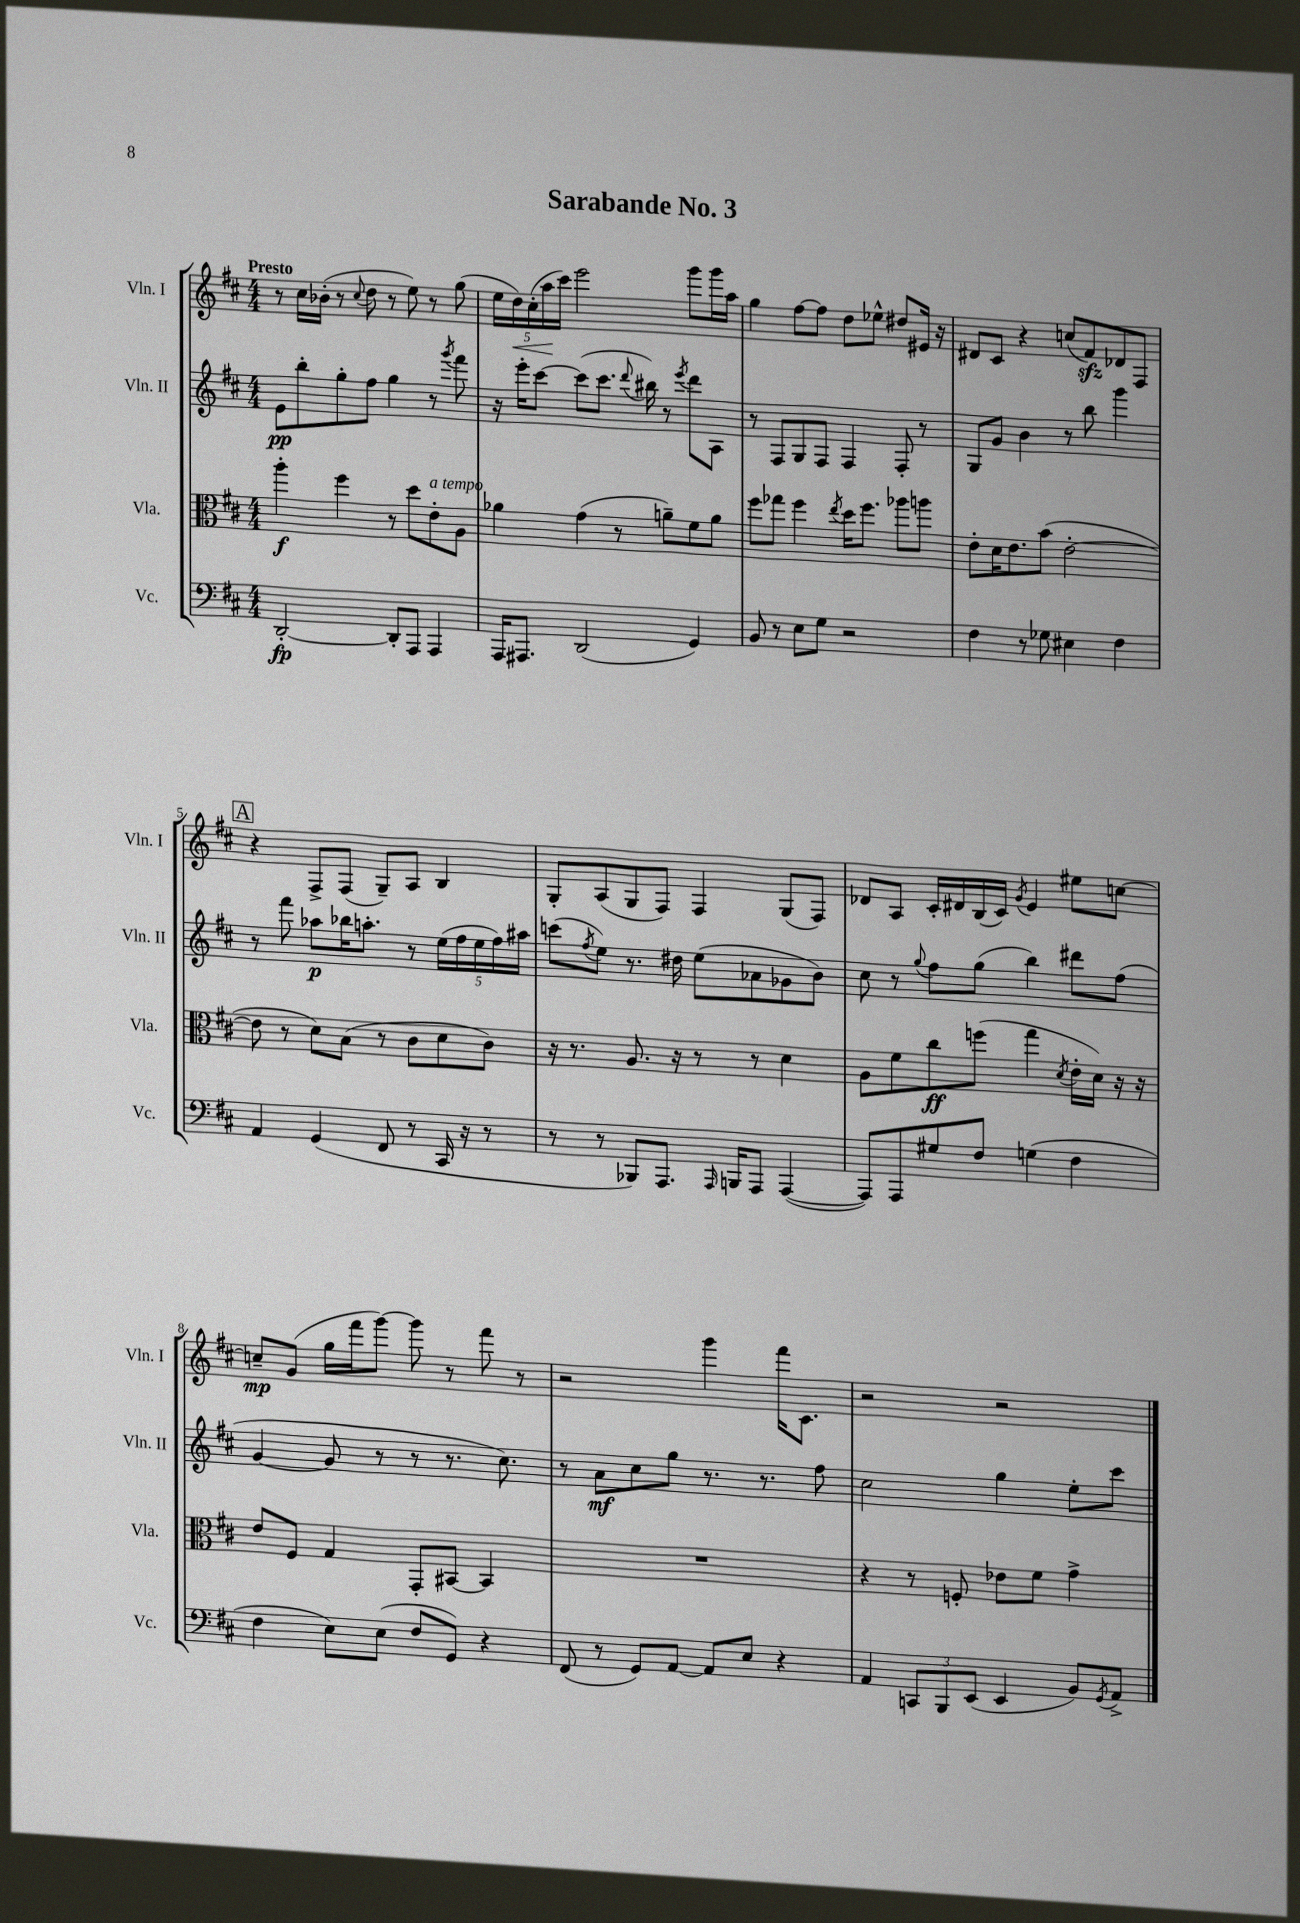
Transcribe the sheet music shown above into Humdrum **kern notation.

**kern	**dynam	**kern	**dynam	**kern	**dynam	**kern	**dynam
*part4	*part4	*part3	*part3	*part2	*part2	*part1	*part1
*staff4	*staff4	*staff3	*staff3	*staff2	*staff2	*staff1	*staff1
*I"Vc.	*	*I"Vla.	*	*I"Vln. II	*	*I"Vln. I	*
*I'Vc.	*	*I'Vla.	*	*I'Vln. II	*	*I'Vln. I	*
*clefF4	*	*clefC3	*	*clefG2	*	*clefG2	*
*k[f#c#]	*	*k[f#c#]	*	*k[f#c#]	*	*k[f#c#]	*
*M4/4	*	*M4/4	*	*M4/4	*	*M4/4	*
=1	=1	=1	=1	=1	=1	=1	=1
!	!	!	!	!	!	!LO:TX:a:B:t=Presto	!
[2DD'/	fp	4aa'\	f	8e\L	pp	8r	.
.	.	.	.	8bb'\	.	16cc#\LL	.
.	.	.	.	.	.	(16b-X'\JJ	.
.	.	4ff#\	.	8gg'\	.	8r	.
.	.	.	.	.	.	8qqcc#/	.
.	.	.	.	8ff#\J	.	8dd\	.
8DD'/L]	.	8r	.	4gg\	.	8r	.
8AAA/J	.	8dd\L	.	.	.	8ee\)	.
!	!	!LO:TX:a:i:t=a tempo	!	!	!	!	!
4AAA/	.	8e'\	.	8r	.	8r	.
.	.	.	.	8qggg/	.	.	.
.	.	8A\J	.	8fff#\	.	(8gg\	.
=2	=2	=2	=2	=2	=2	=2	=2
16AAA/KL	.	4a-X\	.	16r	.	20ee\LL	.
!	!	!	!	!	!	!	!LO:HP:b
.	.	.	.	.	.	20dd\)	<
8.AAA#X/J	.	.	.	16eee'\KL	.	.	.
.	.	.	.	.	.	(20cc#'\	.
.	.	.	.	[8ccc#\J	.	.	.
.	.	.	.	.	.	20aa\	.
.	.	.	.	.	.	20ccc#\JJ)	[
(2DD/	.	(4g\	.	(8ccc#\L]	.	2eee\	.
.	.	.	.	8.ccc#\J	.	.	.
.	.	8r	.	.	.	.	.
.	.	.	.	8qqddd/	.	.	.
.	.	.	.	16bb#X\)	.	.	.
.	.	8an~\L)	.	8r	.	.	.
.	.	.	.	8qeee/	.	.	.
4GG/)	.	8f#\	.	8ddd\L	.	8ggg\L	.
.	.	8a\J	.	8A\J	.	16ggg\L	.
.	.	.	.	.	.	16aa\JJ	.
=3	=3	=3	=3	=3	=3	=3	=3
8BB/	.	8ff#\L	.	8r	.	4gg\	.
8r	.	8gg-X\J	.	8F#/L	.	.	.
8E\L	.	4ff#\	.	8G/	.	[8ff#\L	.
8G\J	.	.	.	8F#/J	.	8ff#\J]	.
.	.	8qee/	.	.	.	.	.
2r	.	16dd\KL	.	4F#/	.	8dd\L	.
.	.	8.ff#\J	.	.	.	.	.
.	.	.	.	.	.	8ee-X^^\J	.
.	.	8aa-X\L	.	8F#'/	.	8dd#X/L	.
.	.	8aan\J	.	8r	.	16e#X/Jk	.
.	.	.	.	.	.	16r	.
=4	=4	=4	=4	=4	=4	=4	=4
4F#\	.	8e'\L	.	8G/L	.	8d#X/L	.
.	.	16d\K	.	8g/J	.	8c#/J	.
.	.	8.e\	.	.	.	.	.
8r	.	.	.	4b\	.	4r	.
8G-X\	.	(8b\J	.	.	.	.	.
4E#X\	.	[2e'\	.	8r	.	(8ccn/L	.
.	.	.	.	8bb\	.	8f#zz/)	.
4F#\	.	.	.	4ggg\	.	8d-X/	.
.	.	.	.	.	.	8F#/J	.
!!LO:LB:g=z
!!LO:REH:place=s1:t=A
=5	=5	=5	=5	=5	=5	=5	=5
4AA/	.	8e\]	.	8r	.	4r	.
.	.	8r	.	8fff#\	.	.	.
(4GG/	.	8d\L)	.	8aa-X\L	p	8F#^/L	.
.	.	(8B\J	.	16bb-X\K	.	(8F#/J	.
.	.	.	.	8.aan'\J	.	.	.
8FF#/	.	8r	.	.	.	8G~/L)	.
8r	.	8c#\L	.	8r	.	8A/J	.
16CC#/	.	8d\	.	(20ee\LL	.	4B/	.
.	.	.	.	20ff#\	.	.	.
16r	.	.	.	.	.	.	.
.	.	.	.	20ee\	.	.	.
8r	.	8c#\J)	.	.	.	.	.
.	.	.	.	20ff#\)	.	.	.
.	.	.	.	20aa#X\JJ	.	.	.
=6	=6	=6	=6	=6	=6	=6	=6
8r	.	16r	.	(8cccn\L	.	8G'/L	.
.	.	8.r	.	.	.	.	.
.	.	.	.	8qff#/	.	.	.
8r	.	.	.	8ee\J)	.	(8A/	.
8BBB-X/L)	.	8.A/	.	8.r	.	8G/	.
8.AAA/J	.	.	.	.	.	8F#/J)	.
.	.	16r	.	16dd#X\	.	.	.
.	.	8r	.	(8ee\L	.	4F#/	.
16qqAAA/	.	.	.	.	.	.	.
16BBBn/KL	.	.	.	.	.	.	.
8AAA/J	.	8r	.	8a-X\	.	.	.
([4AAA/	.	4d\	.	8g-X\	.	(8G/L	.
.	.	.	.	8b\J)	.	8F#/J)	.
=7	=7	=7	=7	=7	=7	=7	=7
8AAA/L])	.	8A\L	.	8cc#\	.	8d-X/L	.
8AAA/	.	8f#\	.	8r	.	8A/J	.
.	.	.	.	8qqgg/	.	.	.
8G#X/	.	8cc#\	ff	8ff#\L	.	16c#'/LL	.
.	.	.	.	.	.	16d#X/	.
8F#/J	.	(8ffn\J	.	(8gg\J	.	(16B/	.
.	.	.	.	.	.	16c#/JJ)	.
.	.	.	.	.	.	8qg/	.
(4Gn\	.	4gg\	.	4bb\)	.	4e/	.
.	.	8qd/	.	.	.	.	.
4F#\	.	16e'\LL	.	8ddd#X\L	.	8ee#X\L	.
.	.	16d\JJ)	.	.	.	.	.
.	.	16r	.	(8ff#\J	.	[8ccn\J	.
.	.	16r	.	.	.	.	.
!!LO:LB:g=z
=8	=8	=8	=8	=8	=8	=8	=8
4F#\	.	8e/L	.	[4g/	.	8ccn~/L]	mp
.	.	8F#/J	.	.	.	(8g/J	.
8E\L)	.	4G/	.	8g/]	.	16gg\LL	.
.	.	.	.	.	.	16fff#\J	.
(8E\J	.	.	.	8r	.	[8ggg\J)	.
8F#/L	.	8GG'/L	.	8r	.	8ggg\]	.
8GG/J)	.	[8BB#X/J	.	8.r	.	8r	.
4r	.	4BB#/]	.	.	.	8fff#\	.
.	.	.	.	8.cc#\)	.	.	.
.	.	.	.	.	.	8r	.
=9	=9	=9	=9	=9	=9	=9	=9
(8FF#/	.	1r	.	8r	.	2r	.
8r	.	.	.	8a\L	mf	.	.
8GG/L)	.	.	.	8cc#\	.	.	.
[8AA/J	.	.	.	8gg\J	.	.	.
8AA/L]	.	.	.	8.r	.	4ggg\	.
8E/J	.	.	.	.	.	.	.
.	.	.	.	8.r	.	.	.
4r	.	.	.	.	.	16fff#\KL	.
.	.	.	.	.	.	8.c#\J	.
.	.	.	.	8ff#\	.	.	.
=10	=10	=10	=10	=10	=10	=10	=10
4AA/	.	4r	.	2cc#\	.	2r	.
12CCn/L	.	8r	.	.	.	.	.
12BBB/	.	.	.	.	.	.	.
.	.	8Fn'/	.	.	.	.	.
(12EE/J	.	.	.	.	.	.	.
4EE/	.	8e-X\L	.	4gg\	.	2r	.
.	.	8f#\J	.	.	.	.	.
8BB/L)	.	4g^\	.	8ee'\L	.	.	.
8qGG/	.	.	.	.	.	.	.
8AA^/J	.	.	.	8ccc#\J	.	.	.
==	==	==	==	==	==	==	==
*-	*-	*-	*-	*-	*-	*-	*-
